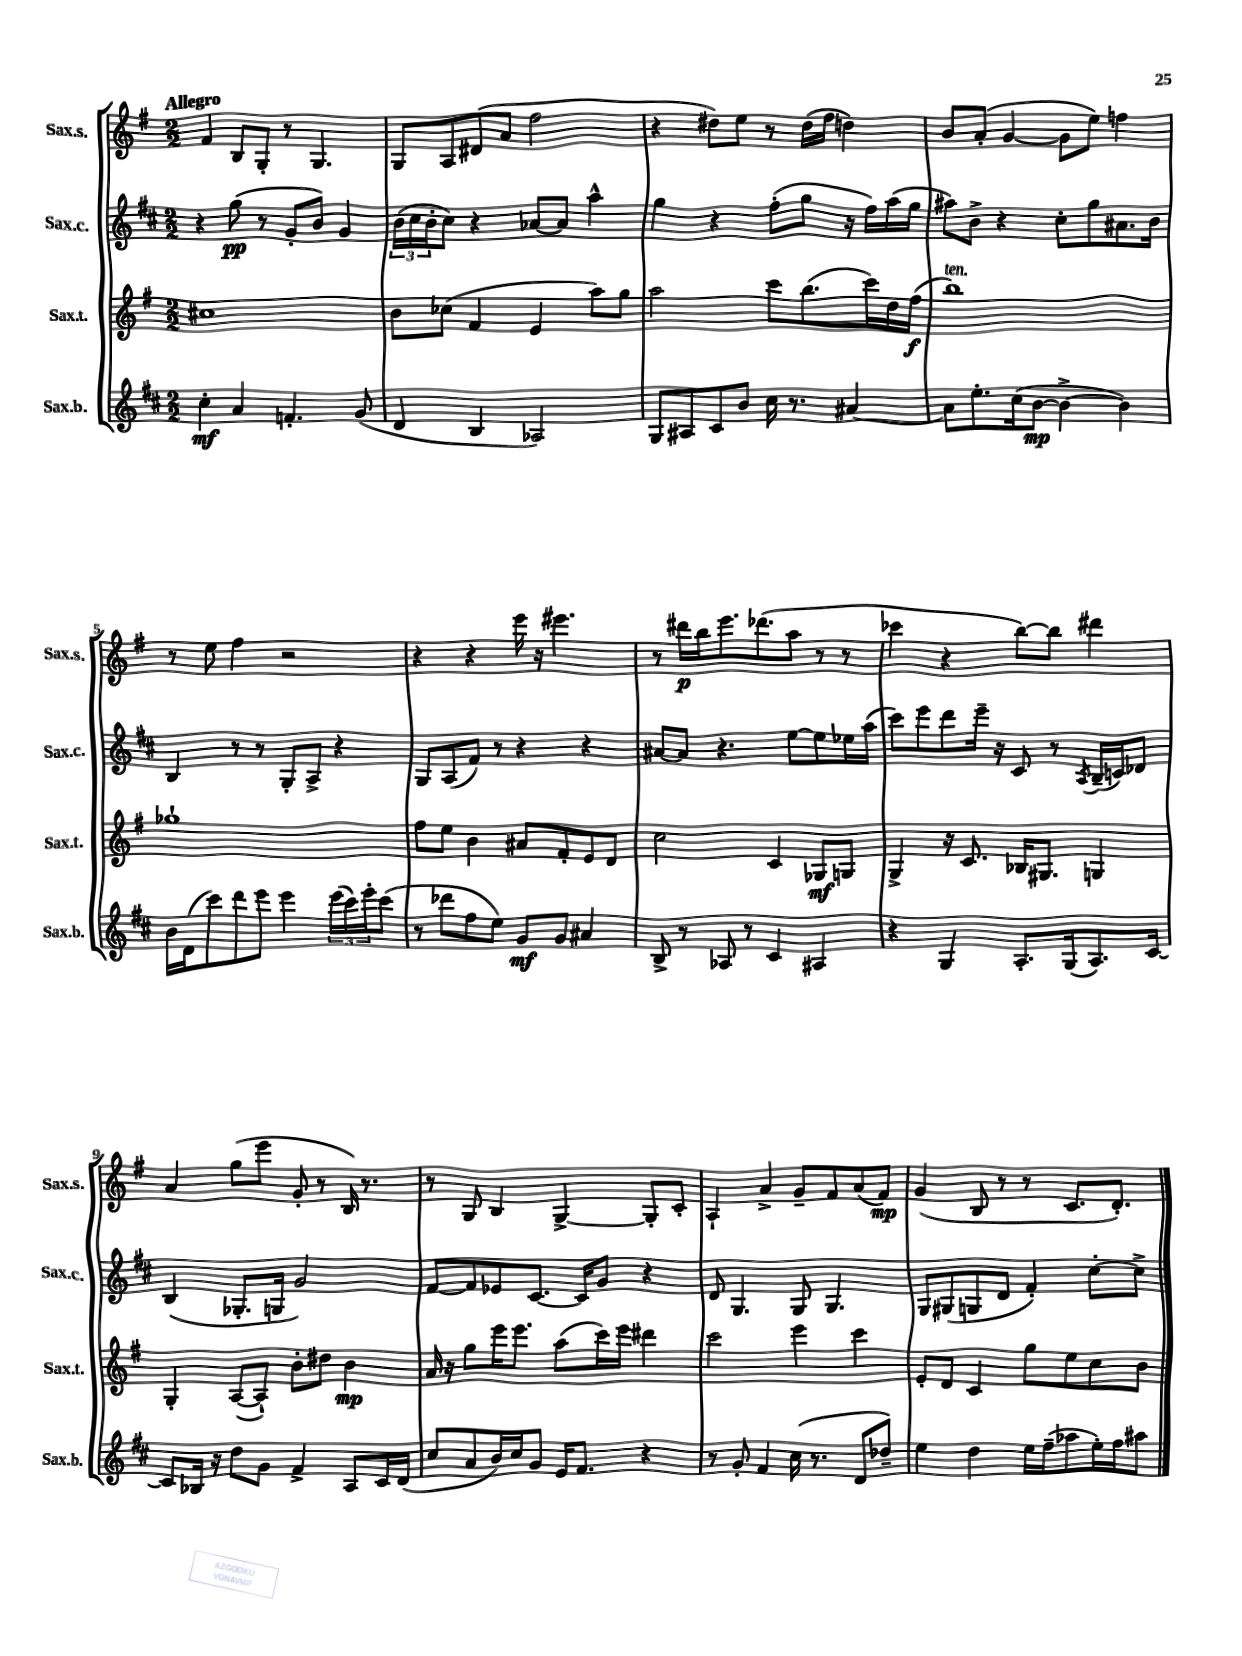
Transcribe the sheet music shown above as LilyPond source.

<<
\new StaffGroup <<
\new Staff = "s0" \with { instrumentName = "Sax.s." shortInstrumentName = "Sax.s." } {
    \clef treble \key g \major \numericTimeSignature \time 2/2 \tempo "Allegro"
    fis'4 b8 g8-. r8 g4. |
    g8 a8 dis'8( a'8 fis''2 |
    r4 dis''8) e''8 r8 dis''16( fis''16 d''4) |
    b'8 a'8-.( g'4~ g'8 e''8) f''4 |
    r8 e''8 fis''4 r2 |
    r4 r4 e'''16 r16 eis'''4. |
    r8 dis'''16\p b''16 e'''8. des'''8.( a''8 r8 r8 |
    ces'''4 r4 b''8~) b''8 dis'''4 |
    a'4 g''8( e'''8 g'8-. r8 b16) r8. |
    r8 g8 b4 g4~-> g8-. c'8-. |
    a4-! a'4-> g'8-- fis'8 a'8( fis'8\mp) |
    g'4( b8 r8 r8 c'8. d'8.-.) \bar "|." |
}
\new Staff = "s1" \with { instrumentName = "Sax.c." shortInstrumentName = "Sax.c." } {
    \clef treble \key d \major \numericTimeSignature \time 2/2
    r4 g''8\pp( r8 g'8-. b'8) g'4 |
    \tuplet 3/2 { b'16( cis''16 b'16-. } cis''8) r4 aes'8~ aes'8 a''4-^ |
    g''4 r4 fis''8-.( g''8 r16 fis''16) a''16( g''16 |
    ais''8) b'8-> r4 cis''8-. g''8 ais'8. b'16 |
    b4 r8 r8 g8-. a8-> r4 |
    g8 a8( fis'8) r8 r4 r4 |
    ais'8~ ais'8 r4. e''8~ e''8 ees''16 a''16( |
    cis'''8) e'''8 d'''8 e'''16-- r16 cis'8 r8 \acciaccatura { a8 } b16--( c'16) des'8 |
    b4( ges8.-. g16 g'2) |
    fis'8~ fis'8 ees'8 cis'8.~ cis'16 g'8 r4 |
    d'8 g4. g8 g4. |
    g8 gis8( g8 d'8 fis'4-.) cis''8~-. cis''8-> \bar "|." |
}
\new Staff = "s2" \with { instrumentName = "Sax.t." shortInstrumentName = "Sax.t." } {
    \clef treble \key g \major \numericTimeSignature \time 2/2
    cis''1 |
    b'8 ces''8( fis'4 e'4 a''8) g''8 |
    a''2 c'''8 b''8.( c'''16) d''16 fis''16\f( |
    b''1^\markup { \italic "ten." }) |
    ges''1-! |
    fis''8 e''8 b'4 ais'8 fis'8-. e'8 d'8 |
    c''2 c'4 ges8\mf g8 |
    g4-> r16 c'8. bes16 gis8. g4 |
    g4-. a8~( a8-!) b'8-. dis''8 b'4\mp |
    a'16 r16 g''8 e'''16 e'''8. a''8( c'''16) e'''16 dis'''4 |
    c'''2 e'''4 c'''4 |
    e'8-. d'8 c'4 g''8 e''8 c''8 b'8 \bar "|." |
}
\new Staff = "s3" \with { instrumentName = "Sax.b." shortInstrumentName = "Sax.b." } {
    \clef treble \key d \major \numericTimeSignature \time 2/2
    cis''4-.\mf a'4 f'4.-. g'8( |
    d'4 b4 aes2) |
    g8 ais8 cis'8 b'8 cis''16 r8. ais'4~ |
    ais'8 e''8.-. cis''16( b'8~\mp b'4~-> b'4) |
    b'16 d'16( cis'''8) d'''8 e'''8 e'''4 \tuplet 3/2 { e'''16( cis'''16) e'''16-. } cis'''8( |
    r8 des'''8 fis''8 e''8) g'8\mf g'8 ais'4 |
    b8-> r8 aes8 r8 cis'4 ais4 |
    r4 g4 a8.-. g16( a8.) cis'16~ |
    cis'8 bes16 r16 d''8 g'8 fis'4-> a8 cis'16 d'16( |
    cis''8 a'8 b'16) cis''16 g'8 e'16 fis'8. r4 |
    r8 g'8-. fis'4 cis''16( r8. d'8 des''8--) |
    e''4 d''4 e''16 fis''16--( aes''8 e''16-.) fis''16 ais''8 \bar "|." |
}
>>
>>
